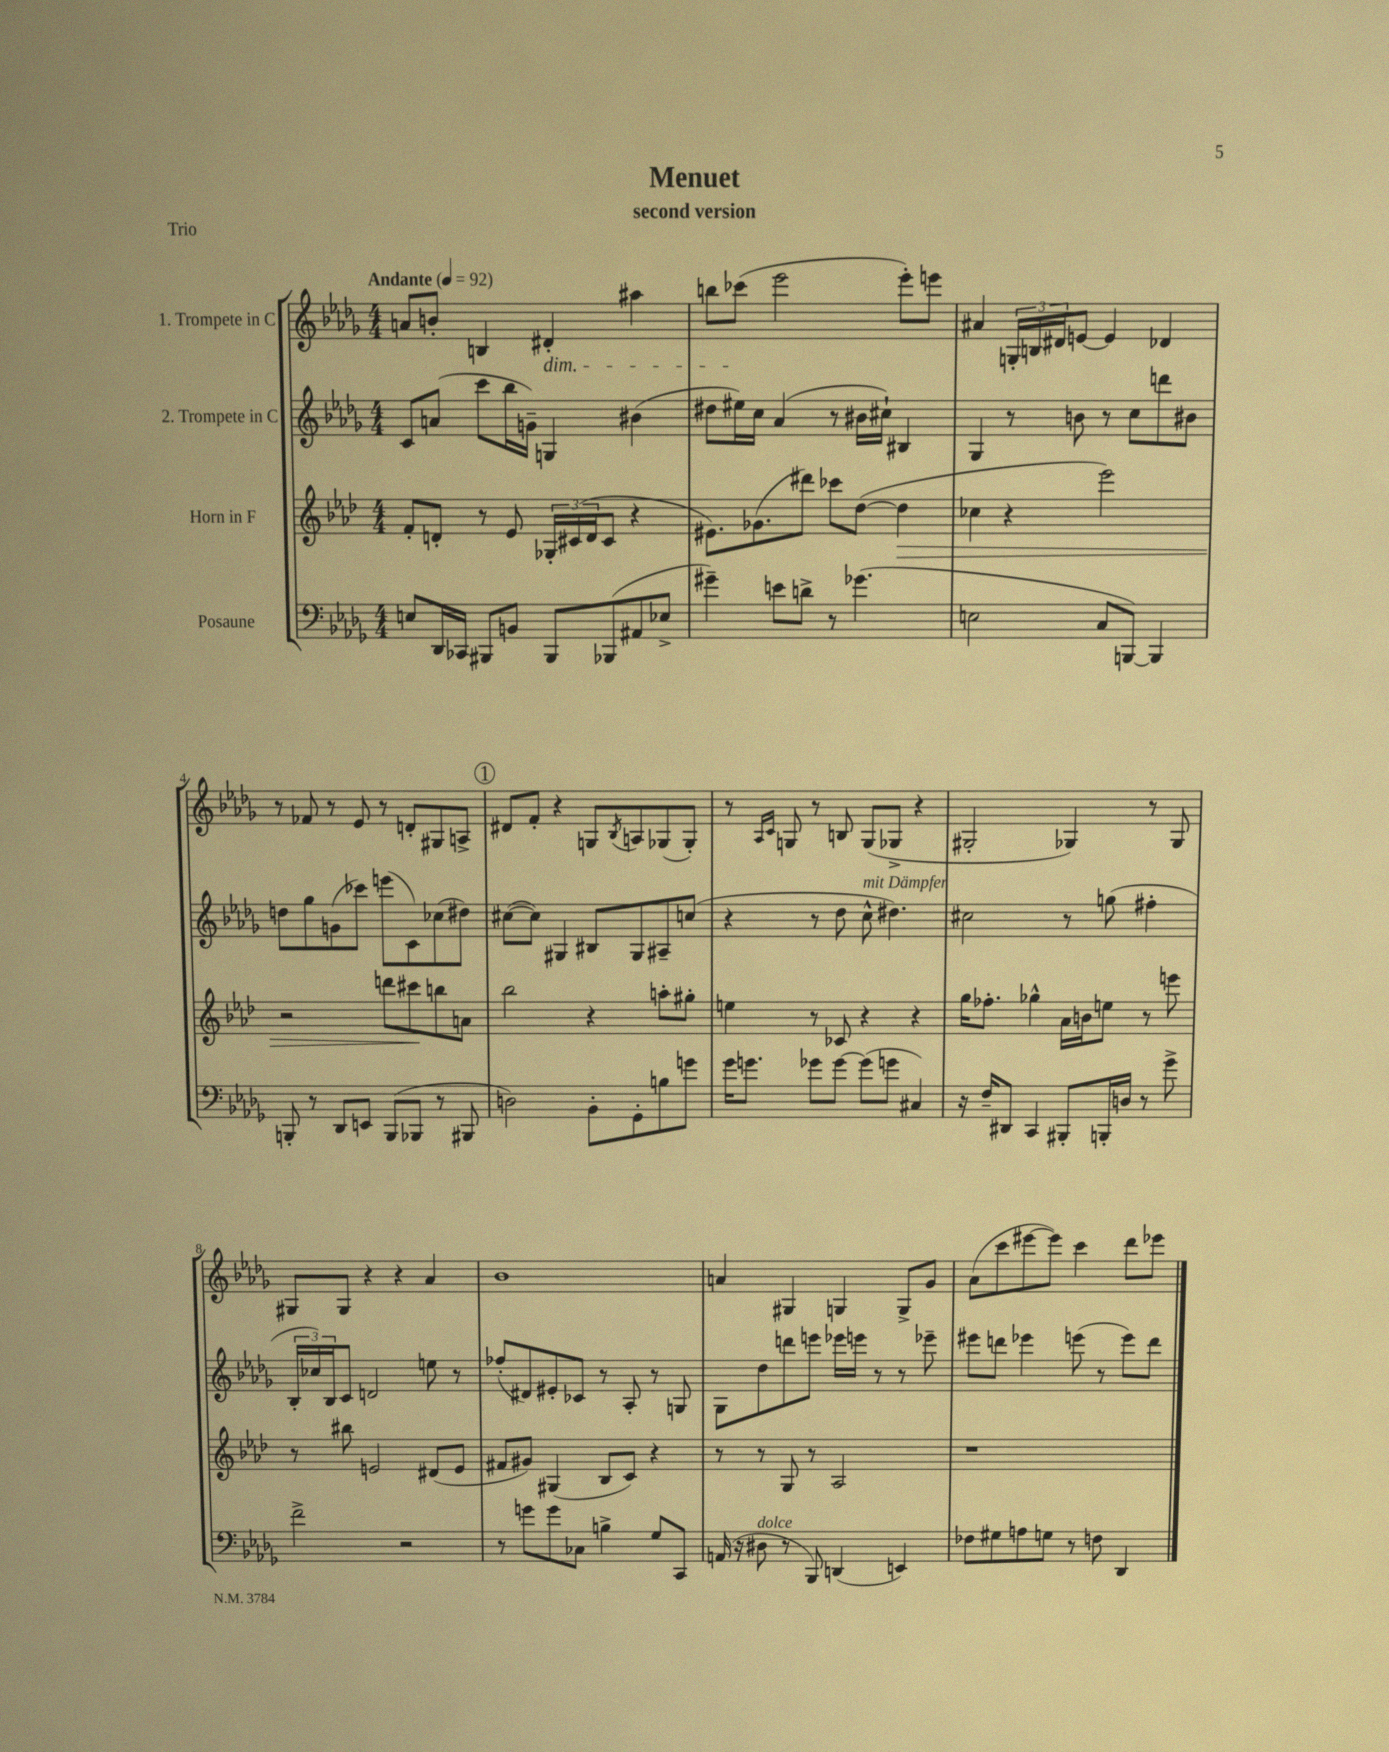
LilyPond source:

\header { title = "Menuet" subtitle = "second version" piece = "Trio" }
<<
\new StaffGroup <<
\new Staff = "s0" \with { instrumentName = "1. Trompete in C" } {
    \clef treble \key des \major \numericTimeSignature \time 4/4 \tempo "Andante" 4 = 92
    a'8 b'8-. b4 dis'4-.\dim ais''4 |
    b''8 ces'''8\!( ees'''2 ees'''8-.) e'''8 |
    ais'4 \tuplet 3/2 { g16-. b16 dis'16 } e'8~ e'4 des'4 |
    r8 fes'8 r8 ees'8 r8 d'8-. gis8 a8-> |
    \mark \markup { \circle "1" } dis'8 f'8-. r4 g8 \acciaccatura { bes8 } a8 ges8( ges8-.) |
    r8 \grace { aes16 c'16 } g8 r8 b8 g8( ges8-> r4 |
    gis2-. ges4) r8 ges8 |
    gis8 gis8 r4 r4 aes'4 |
    bes'1 |
    a'4 gis4 g4 g8-> ges'8 |
    aes'8( c'''8 eis'''8~ eis'''8) c'''4 des'''8 ees'''8 \bar "|." |
}
\new Staff = "s1" \with { instrumentName = "2. Trompete in C" } {
    \clef treble \key des \major \numericTimeSignature \time 4/4
    c'8 a'8( c'''8 bes''16 g'16--) g4 bis'4( |
    dis''8 eis''16) c''16 aes'4( r8 bis'16 cis''16-!) bis4 |
    ges4 r8 b'8 r8 c''8 d'''8 bis'8 |
    d''8 ges''8 g'8( ces'''8) e'''8( c'8) ces''8( dis''8) |
    \mark \markup { \circle "1" } cis''8~( cis''8) gis4 bis8 gis8 ais8-- c''8( |
    r4 r8 des''8 c''8-^^\markup { \italic "mit Dämpfer" } dis''4.) |
    cis''2 r8 g''8( fis''4-. |
    \tuplet 3/2 { bes16-. ces''16) bes16 } c'8 d'2 e''8 r8 |
    fes''8-.( dis'8) eis'8-. ces'8 r8 aes8-. r8 g8 |
    ges8 des''8 d'''8 e'''8 ees'''16 e'''16 r8 r8 ees'''8-- |
    eis'''8 d'''8 ees'''4 e'''8( r8 e'''8) d'''8 \bar "|." |
}
\new Staff = "s2" \with { instrumentName = "Horn in F" } {
    \clef treble \key aes \major \numericTimeSignature \time 4/4
    f'8-. d'8-. r8 ees'8 \tuplet 3/2 { ges16-. cis'16( d'16 } cis'8 r4 |
    eis'8.) ges'8.( dis'''8) ces'''8 des''8~( des''4\> |
    ces''4 r4 ees'''2) |
    r2 d'''8 cis'''8\! b''8 a'8 |
    \mark \markup { \circle "1" } bes''2 r4 a''8-. gis''8-. |
    e''4 r8 ces'8 r4 r4 |
    g''16 fes''8.-. ges''4-^ aes'16 b'16 e''8 r8 e'''8 |
    r8 bis''8 e'2 dis'8( e'8 |
    fis'8 gis'8) gis4( bes8 c'8) r4 |
    r8 r8 g8 r8 aes2 |
    r1 \bar "|." |
}
\new Staff = "s3" \with { instrumentName = "Posaune" } {
    \clef bass \key des \major \numericTimeSignature \time 4/4
    e8 des,16 ces,16 bis,,8 b,8 bis,,8 bes,,8( ais,8 ees8-> |
    gis'4--) e'8 d'8-> r8 ges'4.( |
    e2 c8 b,,8~) b,,4 |
    b,,8-. r8 des,8 e,8 b,,8( bes,,8 r8 bis,,8 |
    \mark \markup { \circle "1" } d2) bes,8-. ges,8-. b8 g'8 |
    ges'16 g'8. ges'8 ges'8~ ges'8( g'8 cis4) |
    r16 f16-- dis,8 c,4 bis,,8-. b,,16-. d16 r8 ges'8-> |
    f'2-> r2 |
    r8 g'8 g'8 ces8 b4-> ges8 c,8 |
    a,16( r16 dis8^\markup { \italic "dolce" } r8 bes,,8) d,4( e,4) |
    fes8 gis8 a8 g8 r8 f8 des,4 \bar "|." |
}
>>
>>
